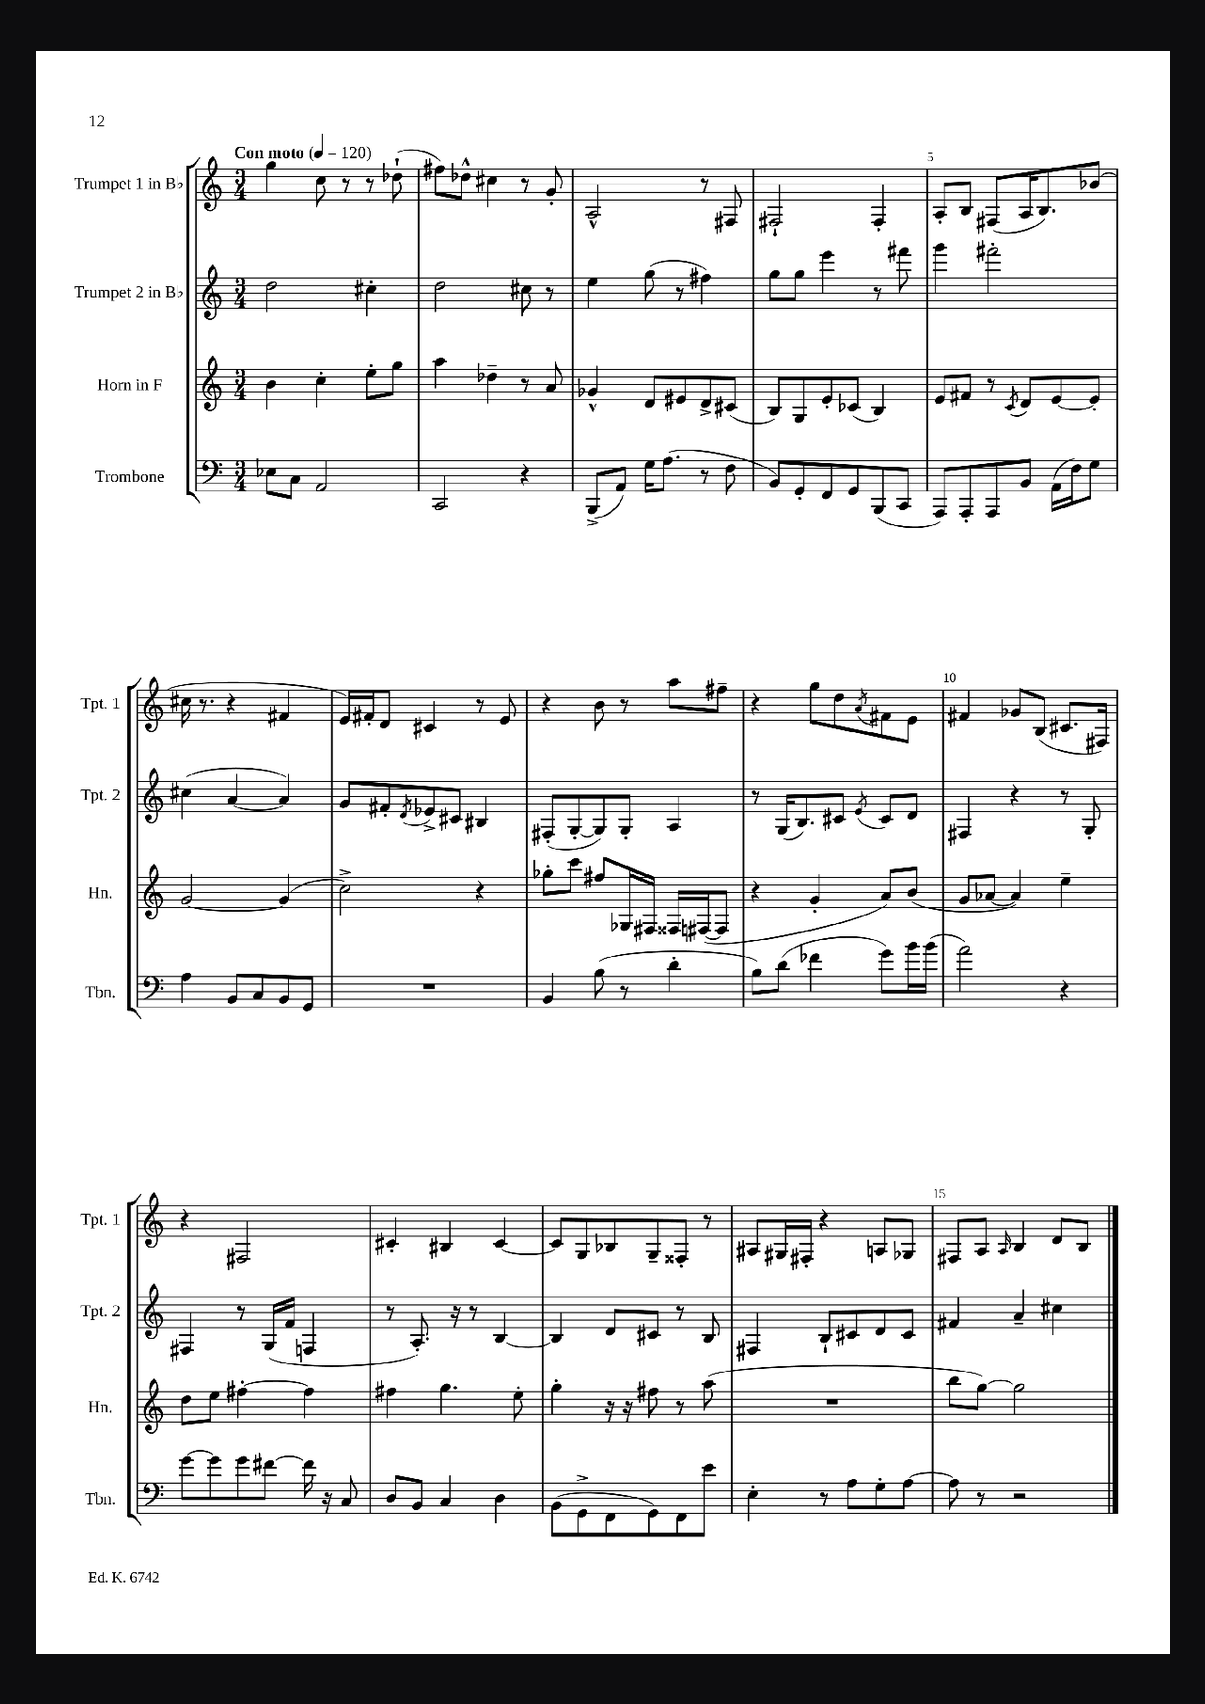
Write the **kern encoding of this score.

**kern	**kern	**kern	**kern
*staff4	*staff3	*staff2	*staff1
*clefF4	*clefG2	*clefG2	*clefG2
*k[]	*k[]	*k[]	*k[]
*M3/4	*M3/4	*M3/4	*M3/4
*MM120	*MM120	*MM120	*MM120
8E-	4b	2dd	4gg
8C	.	.	.
2AA	4cc'	.	8cc
.	.	.	8r
.	8ee'	4cc#'	8r
.	8gg	.	(8dd-`
=	=	=	=
2CC	4aa	2dd	8ff#)
.	.	.	8dd-^^
.	4dd-~	.	4cc#
4r	8r	8cc#	8r
.	8a	8r	8g'
=	=	=	=
(8BBB^	4g-^^	4ee	2A^^
8AA)	.	.	.
16G	8d	(8gg	.
(8.A	.	.	.
.	8e#	8r	.
8r	8d^	4ff#)	8r
8F	(8c#	.	8F#
=	=	=	=
8BB)	8B)	8gg	2F#`
8GG'	8G	8gg	.
8FF	8e'	4eee	.
8GG	(8c-	.	.
(8BBB	4B)	8r	4F#'
8CC	.	8fff#	.
=	=	=	=
8AAA)	8e	4ggg	8A'
8AAA'	8f#	.	8B
8AAA	8r	2fff#'	(8F#
.	8qc	.	.
8BB	8d	.	16A
.	.	.	8.B)
(16AA	[8e	.	.
16F)	.	.	.
8G	8e']	.	(8b-
=	=	=	=
4A	[2g	(4cc#	16cc#
.	.	.	8.r
8BB	.	[4a	4r
8C	.	.	.
8BB	(4g]	4a])	4f#
8GG	.	.	.
=	=	=	=
2.r	2cc^)	8g	16e)
.	.	.	16f#'
.	.	8f#'	8d
.	.	8qd	.
.	.	8e-^	4c#
.	.	8c#	.
.	4r	4B#	8r
.	.	.	8e
=	=	=	=
4BB	8gg-'	(8F#'	4r
.	8ccc	[8G'	.
(8B	8ff#	8G])	8b
8r	16G-	8G'	8r
.	16F#	.	.
4d'	16F##	4A	8aa
.	([16F#	.	.
.	8F#]	.	8ff#~
=	=	=	=
8B)	4r	8r	4r
(8d	.	(16G	.
.	.	8.B)	.
4f-	4g'	.	8gg
.	.	8c#	8dd
.	.	8qe	8qa
8g)	8a)	8c#	8f#
16b	(8b	8d	8e
(16b	.	.	.
=	=	=	=
2a)	8g	4F#	4f#
.	[8a-	.	.
.	4a-])	4r	8g-
.	.	.	(8B
4r	4ee~	8r	8.c#
.	.	8G'	.
.	.	.	16F#)
=	=	=	=
[8g	8dd	4F#	4r
8g]	8ee	.	.
8g	[4ff#'	8r	2F#
[8f#	.	(16G	.
.	.	16f	.
16f#]	4ff#]	4F	.
16r	.	.	.
8C	.	.	.
=	=	=	=
8D	4ff#	8r	4c#'
8BB	.	8.A')	.
4C	4.gg	.	4B#
.	.	16r	.
.	.	8r	.
4D	.	[4B	[4c#
.	8ee'	.	.
=	=	=	=
(8BB	4gg'	4B]	8c#]
8GG^	.	.	8G
8FF	16r	8d	8B-
.	16r	.	.
8GG)	8ff#	8c#	8G~
8FF	8r	8r	8F##'
8e	(8aa	8B	8r
=	=	=	=
4E'	2.r	4F#	8A#
.	.	.	16G#
.	.	.	16F#'
8r	.	8B`	4r
8A	.	8c#	.
8G'	.	8d	8A
[8A	.	8c#	8G-
=	=	=	=
8A]	8bb	4f#	8F#
8r	[8gg)	.	8A
.	.	.	16qqA
2r	2gg]	4a~	4B
.	.	4cc#	8d
.	.	.	8B
==	==	==	==
*-	*-	*-	*-
